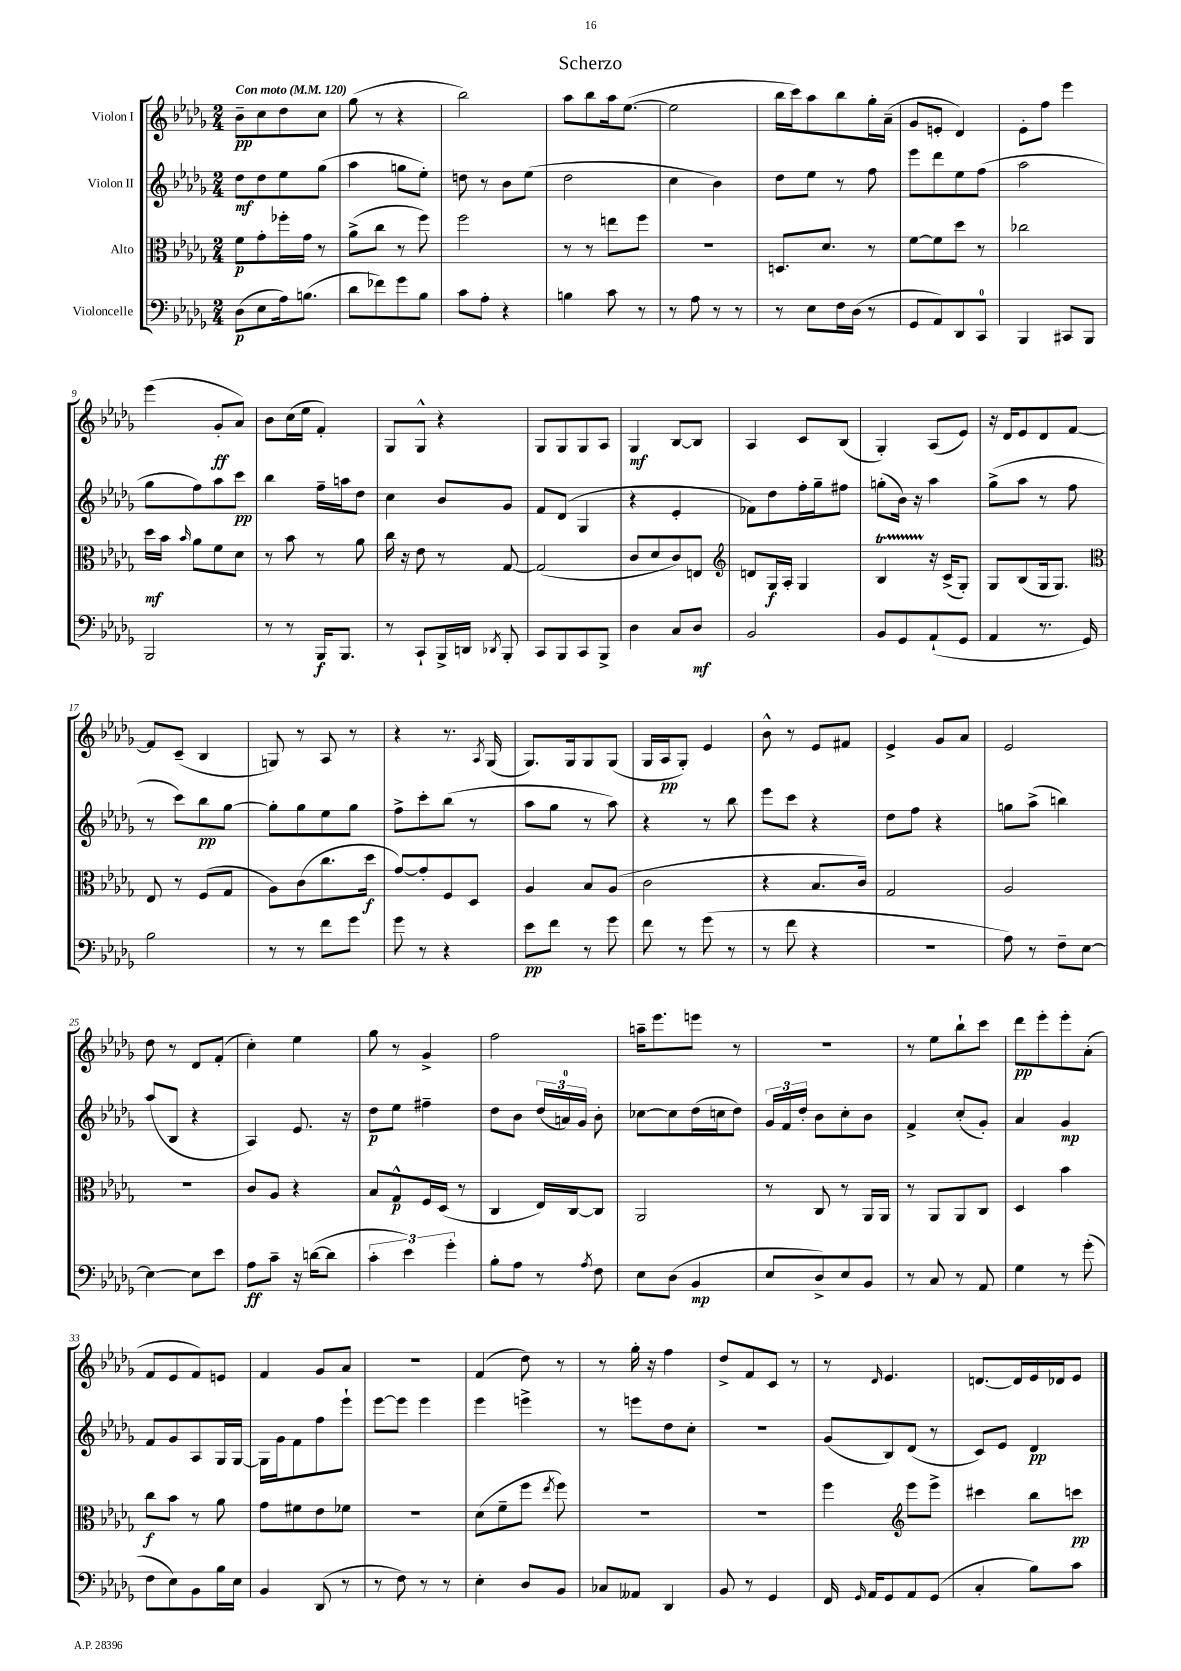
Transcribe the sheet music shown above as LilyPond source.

\header { title = "Scherzo" }
<<
\new StaffGroup <<
\new Staff = "s0" \with { instrumentName = "Violon I" } {
    \clef treble \key des \major \numericTimeSignature \time 2/4 \tempo "Con moto" 4 = 120
    \autoBeamOff bes'8[--\pp c''8 des''8 c''8] |
    ges''8( r8 r4 |
    bes''2) |
    aes''8[ bes''8 aes''16 ees''8.]~( |
    ees''2 |
    bes''16[ c'''16) aes''8 bes''8 ges''16-. aes'16]--( |
    ges'8[ e'8]-. des'4) |
    ees'8[-. f''8] ees'''4 |
    ees'''4( ges'8[-.\ff aes'8]) |
    bes'8[ c''16( ees''16] f'4-.) |
    ges8[ ges8]-^ r4 |
    ges8[ ges8 ges8 aes8] |
    ges4\mf bes8[~ bes8] |
    aes4 c'8[ bes8]( |
    ges4-.) aes8[( ees'8]) |
    r16 des'16[ ees'8 des'8 f'8]~ |
    f'8[ c'8]--( bes4 |
    g8) r8 aes8 r8 |
    r4 r8. \acciaccatura { aes8 } ges16( |
    ges8.[) ges16 ges8 ges8]( |
    ges16[ aes16\pp ges8]-.) ees'4 |
    bes'8-^ r8 ees'8[ fis'8] |
    ees'4-> ges'8[ aes'8] |
    ees'2 |
    des''8 r8 des'8[ f'8]-.( |
    c''4-.) ees''4 |
    ges''8 r8 ges'4-> |
    f''2 |
    a''16[-- ees'''8. e'''8] r8 |
    r2 |
    r8 ees''8[ bes''8-! c'''8] |
    des'''8[\pp ees'''8-. ees'''8-. aes'8]-.( |
    f'8[ ees'8 f'8) e'8] |
    f'4 ges'8[ aes'8] |
    r2 |
    f'4( des''8) r8 |
    r8 ges''16-. r16 f''4 |
    des''8[-> f'8 c'8] r8 |
    r8 \grace { des'16 } ees'4. |
    d'8.[~ d'16 ees'16 des'16 ees'8] \bar "|." |
}
\new Staff = "s1" \with { instrumentName = "Violon II" } {
    \clef treble \key des \major \numericTimeSignature \time 2/4
    \autoBeamOff des''8[\mf des''8 ees''8 ges''8]( |
    aes''4 g''8[ ees''8]-.) |
    d''8 r8 bes'8[ ees''8]( |
    des''2 |
    c''4 bes'4) |
    des''8[ ees''8] r8 f''8 |
    ees'''8[ des'''8 ees''8 f''8]( |
    aes''2 |
    ges''8[ f''8) aes''8 c'''8]\pp |
    bes''4 f''16[-- a''16 des''8] |
    c''4 bes'8[ ges'8] |
    f'8[ des'8]( ges4 |
    r4 ees'4-. |
    fes'8[) des''8 f''16-. ges''16-- fis''8] |
    g''8[-.( bes'16]) r16 aes''4 |
    ges''8[->( aes''8] r8 f''8 |
    r8 c'''8[) bes''8\pp ges''8]~ |
    ges''8[-. ges''8 ees''8 ges''8] |
    f''8[-> c'''8-. bes''8]( r8 |
    aes''8[ ges''8] r8 aes''8) |
    r4 r8 bes''8 |
    ees'''8[ c'''8] r4 |
    des''8[ f''8] r4 |
    g''8[ aes''8]->( b''4) |
    aes''8[( bes8] r4 |
    aes4) ees'8. r16 |
    des''8[\p ees''8] fis''4-- |
    des''8[ bes'8] \tuplet 3/2 { des''16[( a'16-0) ges'16] } bes'8-. |
    ces''8[~ ces''8 des''16( c''16 des''8]) |
    \tuplet 3/2 { ges'16[ f'16 des''16]-. } bes'8[ c''8-. bes'8] |
    f'4-> c''8[-.( ges'8]-.) |
    aes'4 ges'4\mp |
    f'8[ ges'8 aes8 ges16 ges16]~ |
    ges16[ ges'16 f'8 f''8 ees'''8]-! |
    ees'''8[~ ees'''8] ees'''4 |
    ees'''4 e'''4-> |
    r8 e'''8[ des''8 c''8]-. |
    R2 |
    ges'8[( bes8) des'8]( r8 |
    c'8[) ees'8] des'4\pp \bar "|." |
}
\new Staff = "s2" \with { instrumentName = "Alto" } {
    \clef alto \key des \major \numericTimeSignature \time 2/4
    \autoBeamOff f'8[\p ges'8-. fes''16-. ges'16] r8 |
    aes'8[->( c''8] r8 f''8) |
    f''2 |
    r8 r8 e''8[ f''8] |
    r2 |
    d8.[ des'8.] r8 |
    f'8[~ f'8 des''8] r8 |
    ces''2 |
    des''16[\mf bes'16] \grace { bes'16 } aes'8[ f'8 des'8] |
    r8 bes'8 r8 aes'8 |
    c''16 r16 ees'8 r8 ges8~ |
    ges2( |
    c'8[ des'8 c'8) e8] |
    \clef treble d'8[ ges16\f aes16]-. ges4 |
    bes4\startTrillSpan r16\stopTrillSpan c'16[->( ges8]-.) |
    ges8[ bes8( ges16 ges8.]) |
    \clef alto ees8 r8 f8[( ges8] |
    aes8[) c'8( c''8. des''16]\f |
    ges'8[~) ges'8-. f8 des8] |
    aes4 bes8[ aes8]( |
    c'2 |
    r4 bes8.[ c'16]) |
    ges2 |
    aes2 |
    r2 |
    c'8[ aes8] r4 |
    bes8[ ges8-^\p f16 des16]( r8 |
    c4 ees16[) c16~ c8] |
    aes,2 |
    r8 c8 r8 aes,16[ aes,16] |
    r8 aes,8[ aes,8 c8] |
    des4 bes'4 |
    c''8[\f bes'8] r8 aes'8 |
    ges'8[ fis'8 ees'8 fes'8] |
    R2 |
    des'8[( f'8-- f''8] \acciaccatura { ees''8 } f''8) |
    R2 |
    R2 |
    f''4 \clef treble ees'''8[ ees'''8]-> |
    cis'''4 bes''8[ c'''8]\pp \bar "|." |
}
\new Staff = "s3" \with { instrumentName = "Violoncelle" } {
    \clef bass \key des \major \numericTimeSignature \time 2/4
    \autoBeamOff des8[\p( ees8 aes16) b8.]( |
    des'8[ fes'8) ges'8 bes8] |
    c'8[ aes8]-. r4 |
    b4 c'8 r8 |
    r8 aes8 r8 r8 |
    r8 ees8[ f16 des16]( r8 |
    ges,8[ aes,8) des,8 c,8]-0 |
    bes,,4 cis,8[ bes,,8] |
    bes,,2 |
    r8 r8 bes,,16[\f bes,,8.] |
    r8 c,8[-! bes,,16-> d,16] \acciaccatura { des,8 } bes,,8-. |
    c,8[ bes,,8 c,8 bes,,8]-> |
    des4 c8[ des8]\mf |
    bes,2 |
    bes,8[ ges,8 aes,8-!( ges,8] |
    aes,4 r8. ges,16) |
    bes2 |
    r8 r8 f'8[ ges'8] |
    ges'8 r8 r4 |
    ees'8[\pp f'8] r8 ges'8 |
    f'8 r8 ges'8( r8 |
    r8 f'8 r4 |
    r2 |
    aes8) r8 f8[-- ees8]~ |
    ees4~ ees8[ ees'8] |
    aes8[\ff c'8]-- r16 d'16[~( d'8] |
    \tuplet 3/2 { c'4-. ees'4) ges'4-. } |
    bes8[-. aes8] r8 \acciaccatura { aes8 } f8 |
    ees8[ des8]( bes,4\mp |
    ees8[ des8->) ees8 bes,8] |
    r8 c8 r8 aes,8 |
    ges4 r8 ges'8-.( |
    f8[ ees8) bes,8 bes16 ees16] |
    bes,4 des,8( r8 |
    r8 f8) r8 r8 |
    ees4-. des8[ bes,8] |
    ces8[ aeses,8] des,4 |
    bes,8 r8 ges,4 |
    f,16 \grace { ges,16 } aes,16[ ges,8 aes,8 ges,8]( |
    c4-. bes8[) c'8] \bar "|." |
}
>>
>>
